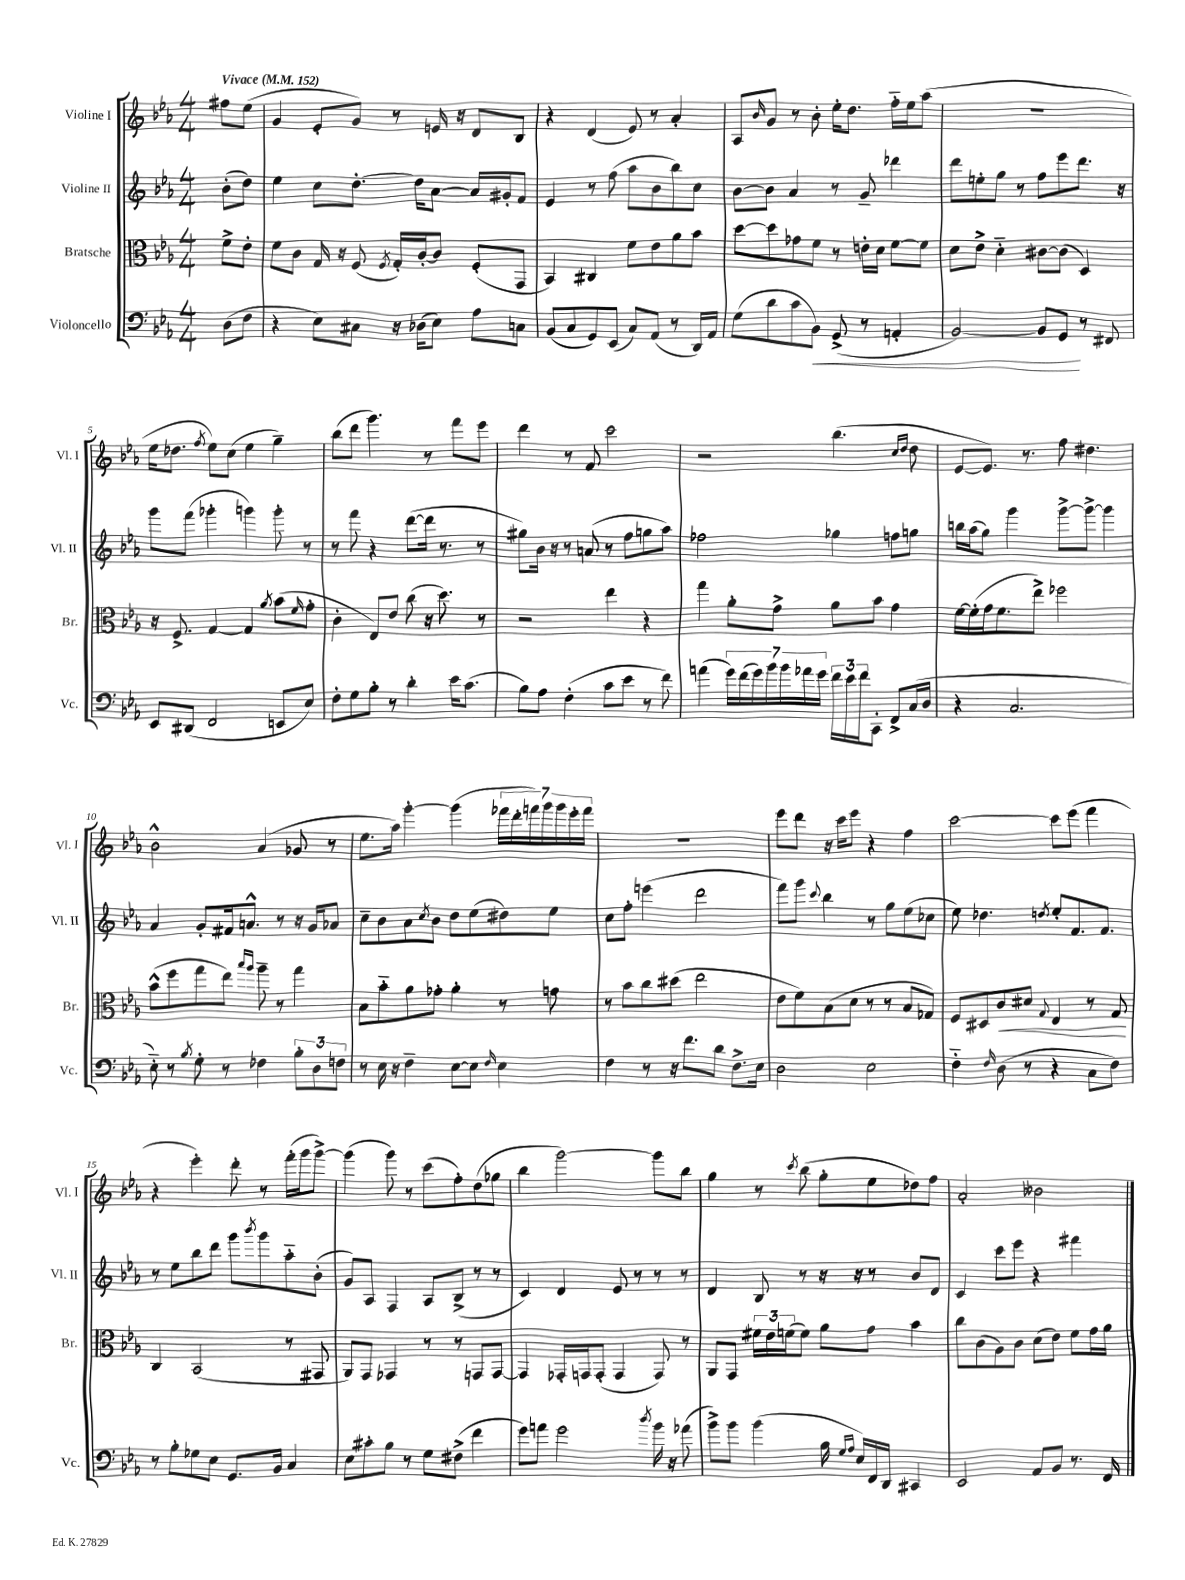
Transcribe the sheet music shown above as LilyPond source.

<<
\new StaffGroup <<
\new Staff = "s0" \with { instrumentName = "Violine I" shortInstrumentName = "Vl. I" } {
    \clef treble \key ees \major \numericTimeSignature \time 4/4 \partial 4 \tempo "Vivace" 4 = 152
    fis''8 ees''8( |
    g'4 ees'8-. g'8) r8 e'16 r16 d'8 bes8 |
    r4 d'4( ees'8) r8 aes'4-. |
    aes8 \grace { bes'16 } g'8 r8 bes'8-. ees''16-. d''8. f''16-_ ees''16 aes''8( |
    R1 |
    ees''16 des''8. \acciaccatura { f''8 } ees''8) c''8( ees''4 g''4--) |
    bes''8( d'''8 g'''4.) r8 f'''8 ees'''8 |
    d'''4 r8 f'8 c'''2 |
    r2 bes''4.( \grace { c''16 d''16 } d''8 |
    ees'8~ ees'8.) r8. f''8 dis''4. |
    bes'2-^ aes'4( ges'8 r8 |
    ees''8. aes''16) g'''4~-. g'''4( \tuplet 7/4 { fes'''16 d'''16-. f'''16) g'''16 g'''16 ees'''16-. f'''16 } |
    R1 |
    ees'''8 d'''8 r16 c'''16 ees'''8 r4 f''4 |
    c'''2~ c'''8 ees'''8( f'''4 |
    r4 ees'''4-.) d'''8-. r8 f'''16-.( g'''16 g'''8~->) |
    g'''4( g'''8) r8 c'''8( f''8-.) d''8( ges''8 |
    bes''4 g'''2~) g'''8 bes''8 |
    g''4 r8 \acciaccatura { c'''8 } bes''8( g''8-. ees''8 des''8) f''8 |
    aes'2-. beses'2 \bar "|." |
}
\new Staff = "s1" \with { instrumentName = "Violine II" shortInstrumentName = "Vl. II" } {
    \clef treble \key ees \major \numericTimeSignature \time 4/4 \partial 4
    bes'8-.( d''8) |
    ees''4 c''8 d''8.~-. d''16 aes'8~ aes'16 gis'16-. f'8 |
    ees'4 r8 f''8( aes''8 bes'8 bes''8) c''8 |
    bes'8~ bes'8 aes'4 r8 g'8-- des'''4 |
    d'''8 e''8-. g''8 r8 f''8 ees'''8 d'''8. r16 |
    g'''8 f'''8( ges'''4-. g'''4) g'''8-. r8 |
    r8 f'''8 r4 d'''8~( d'''16 r8. r8 |
    gis''8) bes'16 r16 r8 a'8( r8 f''8 g''8 aes''8) |
    fes''2 ges''4 f''8 g''8 |
    b''16 aes''16( g''8) g'''4 g'''8~-> g'''8~-> g'''4 |
    aes'4 g'8-. fis'16 a'8.-^ r8 r16 g'16 aes'8 |
    c''8-- bes'8 aes'8 \acciaccatura { c''8 } bes'8 d''8 ees''8( dis''8) ees''8 |
    c''8 f''8-. e'''4( d'''2 |
    f'''8) g'''8 \appoggiatura { c'''8 } bes''4 r8 g''8 ees''8( ces''8 |
    ees''8) des''4. \acciaccatura { d''8 } ees''8-. f'8. f'8. |
    r8 ees''8 bes''8 d'''8 g'''8 \acciaccatura { bes'''8 } g'''8 aes''8-_ bes'8-.( |
    g'8) aes8 f4 aes8 bes8->( r8 r8 |
    c'4) d'4 ees'8 r8 r8 r8 |
    d'4 bes8 r8 r16 r16 r8 bes'8 d'8 |
    c'4 c'''8 ees'''8 r4 fis'''4 \bar "|." |
}
\new Staff = "s2" \with { instrumentName = "Bratsche" shortInstrumentName = "Br." } {
    \clef alto \key ees \major \numericTimeSignature \time 4/4 \partial 4
    f'8-> ees'8-. |
    f'8 c'8 g16 r16 f8( \acciaccatura { f8 } g16-.) c'16~-. c'8 f8-.( g,8 |
    bes,4) cis4 f'8 ees'8 aes'8 bes'8 |
    d''8~ d''8 ges'8 f'8 r8 e'16-. d'16 f'8~ f'8 |
    d'8 ees'8-> d'4-_ cis'8~ cis'8( d4) |
    r16 f8.-> g4~ g4 \acciaccatura { aes'8 } bes'8( \grace { f'16 } g'8-. |
    c'4-. ees8) ees'8 c''8( r16 d''8.) r8 |
    r2 ees''4 r4 |
    g''4 aes'8-. g'8-> aes'8 bes'8 g'4 |
    f'16~ f'16-.( g'16 f'8. ees''8->) fes''2 |
    bes'8-^( f''8 g''8 ees''8) \grace { bes''16 aes''16 } aes''8-- r8 g''4 |
    bes8 bes'8-_ aes'8 ges'8-. aes'4-. r8 g'8 |
    r8 bes'8 c''8 dis''8( ees''2 |
    ees'8 f'8) bes8( d'8 r8 r8 bes8 ges8) |
    f8 dis8 c'8\< dis'8 \appoggiatura { g8 } ees4 r8 g8\! |
    c4 bes,2( r8 gis,8 |
    aes,8) g,8 ges,4 r8 r8 g,8 g,8~ |
    g,4 ges,16-. g,16 g,8-.( g,4 g,8) r8 |
    aes,8 g,8 \tuplet 3/2 { fis'16 ees'16 f'16( } f'8) aes'8 g'8 bes'4 |
    c''8 c'8( aes8) c'8 d'8( ees'8) f'8 g'16 aes'16 \bar "|." |
}
\new Staff = "s3" \with { instrumentName = "Violoncello" shortInstrumentName = "Vc." } {
    \clef bass \key ees \major \numericTimeSignature \time 4/4 \partial 4
    d8( f8 |
    r4 ees8) cis8 r16 des16( ees8) aes8 c8 |
    bes,8( c8 g,8) ees,8( c8) aes,8( r8 d,16) aes,16 |
    g8( d'8 c'8 bes,8\<) g,8->( r8 a,4-. |
    bes,2~) bes,8 g,8\! r8 fis,8 |
    ees,8 dis,8( f,2 e,8 ees8) |
    f8-. g8 bes8-. r8 d'4-. ees'16 c'8.( |
    bes8) aes8 f4-.( c'8 ees'8 r8 f'8) |
    a'4( \tuplet 7/4 { g'16) f'16( g'16) bes'16 bes'16 aes'16 g'16 } \tuplet 3/2 { f'16 ees'16 f'16 } c,8-. f,8-> c16( d16 |
    r4 c2. |
    ees8-_) r8 \acciaccatura { bes8 } g8-. r8 fes4 \tuplet 3/2 { bes8-. d8 f8 } |
    r8 ees16 r16 f4-- ees8~ ees8 \grace { f16 } ees4 |
    f4 r8 r16 f'8. d'8 f8.-> ees16 |
    d2 ees2 |
    f4-_ \grace { f16 } d8( r8 r4 c8 f8) |
    r8 bes8-. ges8 ees8 g,8. bes,16 c4 |
    ees8 cis'8-. bes8 r8 g8 fis8->( f'4 |
    g'8) a'8 g'2 \acciaccatura { d''8 } bes'16 r16 aes'8( |
    bes'8->) bes'8 bes'4( bes16 \grace { g16 aes16 } ees16) f,16 d,16 cis,4 |
    ees,2 aes,8 bes,8 r8. f,16 \bar "|." |
}
>>
>>
